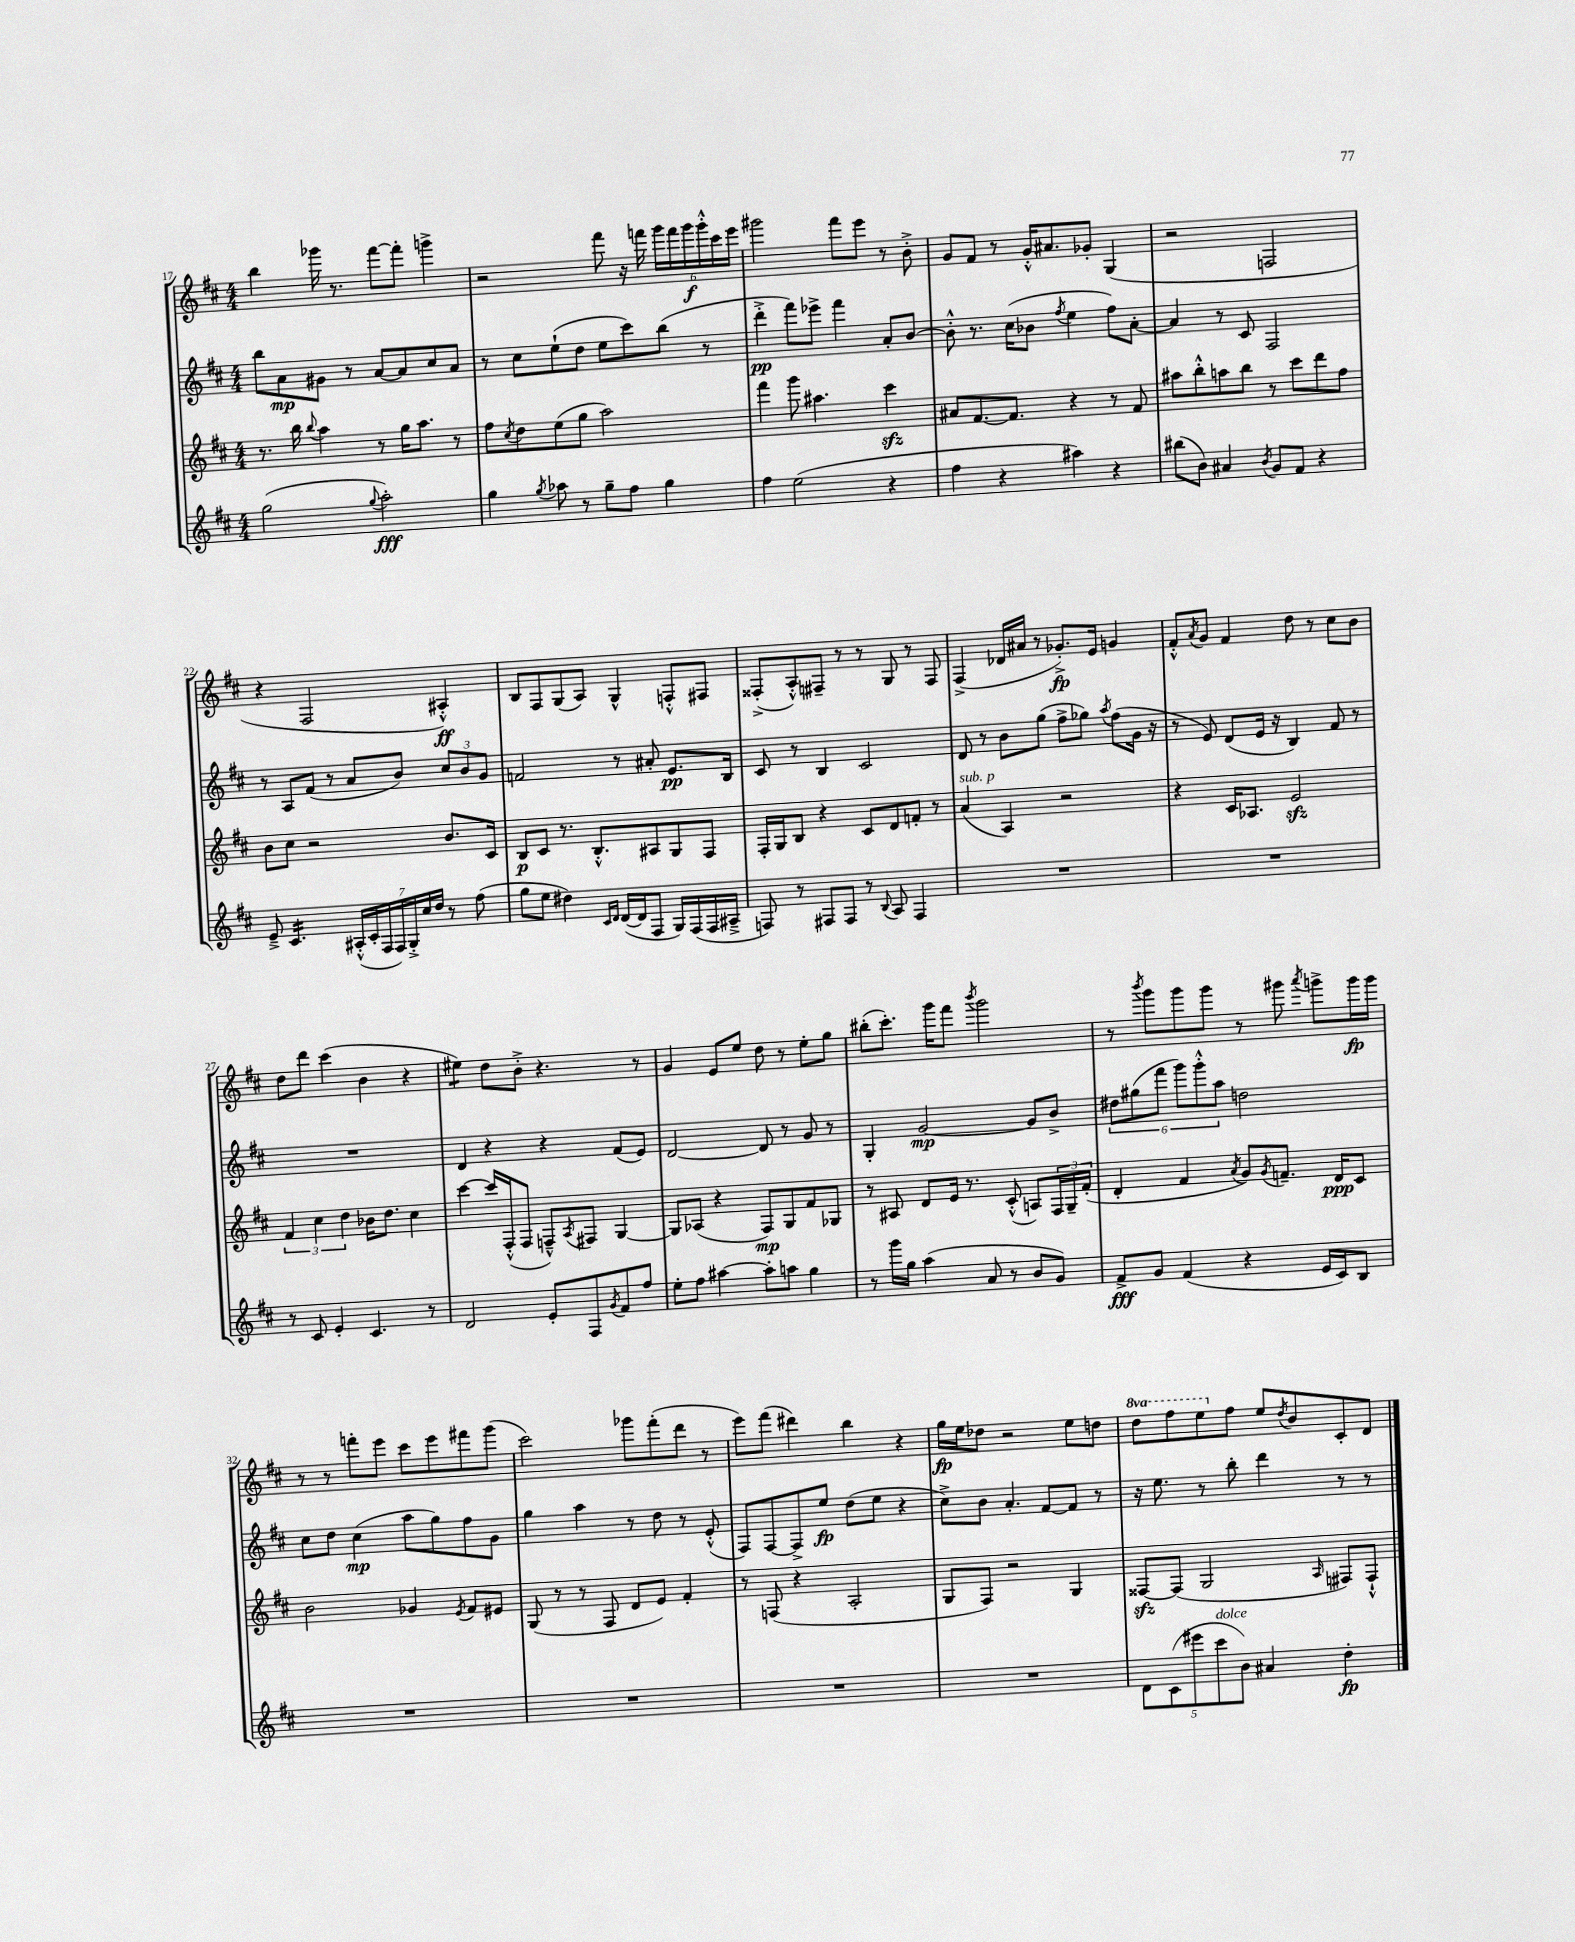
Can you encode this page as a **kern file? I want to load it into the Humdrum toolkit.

**kern	**kern	**kern	**kern
*staff4	*staff3	*staff2	*staff1
*clefG2	*clefG2	*clefG2	*clefG2
*k[f#c#]	*k[f#c#]	*k[f#c#]	*k[f#c#]
*M4/4	*M4/4	*M4/4	*M4/4
(2gg	8.r	8bb	4bb
.	.	8a	.
.	16bb	.	.
.	8qqbb	.	.
.	4aa	8g#	16ggg-
.	.	.	8.r
.	.	8r	.
8qqgg	.	.	.
2aa')	8r	[8a	[8fff#
.	16gg	8a]	8fff#']
.	8.aa	.	.
.	.	8cc#	4ggg^
.	8r	8a	.
=	=	=	=
4gg	8ff#	8r	2r
.	8qcc#	.	.
.	8dd	8cc#	.
8qgg	.	.	.
8aa-	(8ee	(8ee`	.
8r	8gg	8dd	.
8gg~	2aa)	8ee	8fff#
8ff#	.	8ccc#)	16r
.	.	.	16fff
4gg	.	(8bb	24ggg
.	.	.	24fff
.	.	.	24ggg
.	.	8r	24ggg'^^
.	.	.	24ccc#
.	.	.	24eee
=	=	=	=
4ff#	4fff#	4ddd'^	2ggg#
(2ee	8ggg	8fff#)	.
.	4.aa#	8eee-^	.
.	.	4fff#	8fff#
.	.	.	8eee
4r	4ccc#	8a'	8r
.	.	[8b	8b'^
=	=	=	=
4ff#	8a#	8b'^^]	8g
.	[8.f#	8.r	8f#
4r	.	.	8r
.	8.f#]	(16cc#	.
.	.	8b-	16g'^^
.	.	.	8.a#
.	.	8qff#	.
4aa#)	4r	4ee	.
.	.	.	8g-'
4r	8r	8ff#)	(4G
.	8f#	[8a'	.
=	=	=	=
(8bb#	8aa#	4a]	2r
8b)	8bb'^^	.	.
4a#	8aa	8r	.
.	8bb	8c#	.
8qb	.	.	.
8g	8r	2F#	2F
8f#	8ccc#	.	.
4r	8ddd	.	.
.	8ff#	.	.
=	=	=	=
8e~^	8b	8r	4r
4.c#	8cc#	8A	.
.	2r	(8f#	2F#
.	.	8r	.
(28A#'^^	.	8a	.
28c#'	.	.	.
28F#	.	.	.
28F#)	.	.	.
.	.	8b)	.
28G'^	.	.	.
28cc#	.	.	.
28dd	.	.	.
8r	8.b	12cc#	4A#'^^)
.	.	12b	.
(8ff#	.	.	.
.	.	12g	.
.	16c#	.	.
=	=	=	=
8gg	8B	2f	8B
8ee	8c#	.	8F#
4dd#)	8.r	.	(8G
.	.	.	8A)
.	8.B'^^	.	.
16qqc#	.	.	.
16qqd	.	.	.
([16d	.	8r	4G^^
16d]	.	.	.
8F#	8A#	8a#'	.
16G)	8G	8.e	8F'^^
(16F#	.	.	.
16F#	8F#	.	8F#
16A#~^	.	16B	.
=	=	=	=
8F)	16F#'	8c#	(8F##'^
.	16G	.	.
8r	8B	8r	8A'^^)
8F#	4r	4B	8F#~
8F#	.	.	8r
8r	8c#	2c#	8r
8qqB	.	.	.
8A	8d	.	8G
4F#	8f'	.	8r
.	8r	.	8F#
=	=	=	=
1r	(4a	8d	(4F#^
.	.	8r	.
.	4A)	8b	16d-
.	.	.	16a#
.	.	(8gg	8r
.	2r	8ff#^	8.g-'^)
.	.	8gg-)	.
.	.	.	16e
.	.	8qaa	.
.	.	(8ff#	4g
.	.	16g	.
.	.	16r	.
=	=	=	=
1r	4r	8r	8f#'^^
.	.	.	8qa
.	.	8e)	8g
.	16c#	(8d	4f#
.	8.A-	.	.
.	.	16e	.
.	.	16r	.
.	2e	4B)	8dd
.	.	.	8r
.	.	8f#	8cc#
.	.	8r	8b
=	=	=	=
8r	6f#	1r	8dd
8c#	.	.	8ddd
.	6cc#	.	.
4e'	.	.	(4ccc#
.	6dd	.	.
4.c#	16b-	.	4b
.	8.dd	.	.
.	4cc#	.	4r
8r	.	.	.
=	=	=	=
2d	[4ccc#	4d	4ee#)
.	16ccc#]	4r	8dd
.	(16F#'^^	.	.
.	8F#	.	8b'^
8e'	8F~^^)	4r	4.r
.	8qA	.	.
8F#	8F#	.	.
8qg	.	.	.
8f#	[4G	(8f#	.
8ff#	.	8e)	8r
=	=	=	=
8ee'	8G]	[2d	4g
8ff#	(8A-	.	.
[4aa#	4r	.	8e
.	.	.	8ee
8aa#']	8F#)	8d]	8dd
8aa	8G	8r	8r
4gg	8f#	8g	8ee'
.	8G-	8r	8gg
=	=	=	=
8r	8r	4G'	(8bb#'
16ggg	8A#	.	8.ccc#')
16gg	.	.	.
(4aa	8d	[2g	.
.	.	.	16ggg
.	16e	.	8fff#
.	8.r	.	.
.	.	.	8qbbb
8a	.	.	2ggg
8r	(8c#'^^	.	.
8b	8A)	8g]	.
8g)	24F#	8b^	.
.	24G~	.	.
.	(24f#'	.	.
=	=	=	=
8f#^	4d'	12dd#	8r
.	.	(12gg#	.
.	.	.	8qbbb
8g	.	.	8ggg
.	.	12fff#	.
(4f#	4f#	12ggg)	8ggg
.	.	12ggg'^^	.
.	.	.	8ggg
.	.	12aa	.
.	8qa	.	.
4r	8g)	2dd	8r
.	8qg	.	.
.	8.f~	.	8ggg#
.	.	.	8qaaa
16e	.	.	8ggg^
16c#)	16d	.	.
8B	8c#	.	16ggg
.	.	.	16ggg
=	=	=	=
1r	2b	8cc#	8r
.	.	8dd	8r
.	.	(4cc#	8fff'
.	.	.	8eee
.	4g-	8aa	8ccc#
.	.	8gg)	8eee
.	8qe	.	.
.	8f#	8ff#	8fff#
.	8e#	8g	(8ggg
=	=	=	=
1r	(8G	4gg	2ccc#)
.	8r	.	.
.	8r	4aa	.
.	8F#	.	.
.	8d	8r	8ggg-
.	8e)	8dd	(8fff#'
.	4f#'	8r	8ddd
.	.	(8e'^^	8r
=	=	=	=
1r	8r	8F#)	8eee)
.	(8F	[8F#	(8fff#
.	4r	8F#^]	4ddd#)
.	.	8ee	.
.	2A'	(8dd	4bb
.	.	8ee	.
.	.	4r	4r
=	=	=	=
1r	8G	8cc#^)	16gg
.	.	.	16ee
.	8F#)	8b	8dd-
.	2r	4.a'	2r
.	.	[8f#	.
.	4G	8f#]	8ee
.	.	8r	8dd
=	=	=	=
10d	[8F##	16r	8ddd
.	.	8.ee	.
(10c#	.	.	.
.	(8F##]	.	8fff#
10eee#	.	.	.
.	2G	8r	8eee
10ccc#	.	.	.
.	.	8bb'	8ff#
10b)	.	.	.
4a#	.	4ddd	8ee
.	.	.	8qdd
.	.	.	8b
.	16qqA	.	.
4dd'	8F#)	8r	8c#'
.	8F#`^^	8r	8d
==	==	==	==
*-	*-	*-	*-
